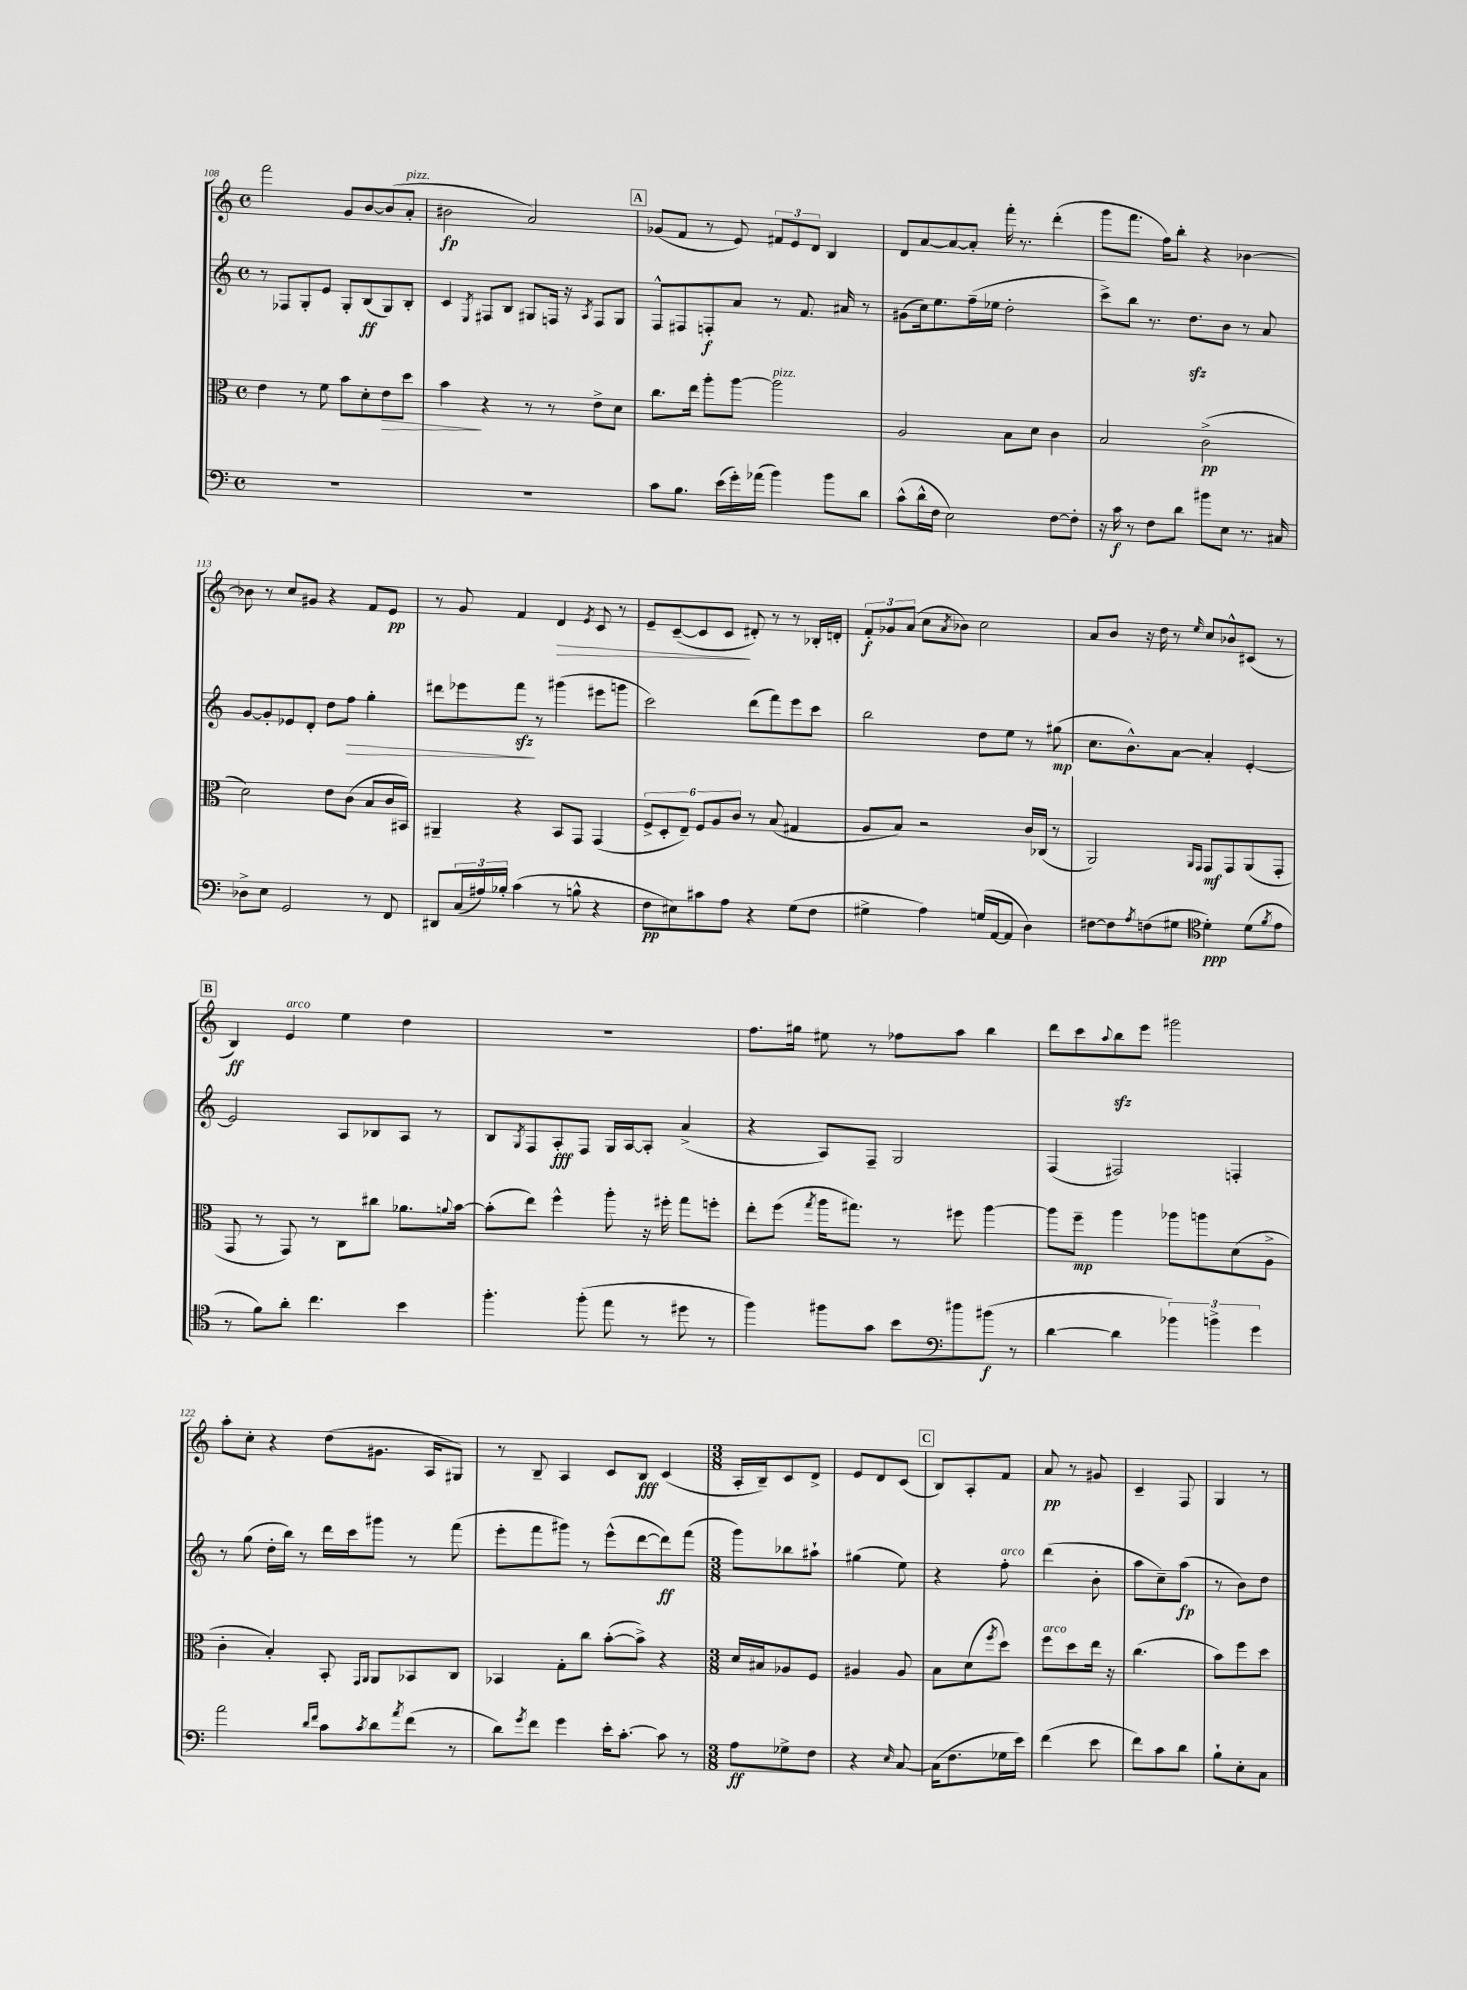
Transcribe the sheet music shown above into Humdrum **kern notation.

**kern	**kern	**kern	**kern
*staff4	*staff3	*staff2	*staff1
*clefF4	*clefC3	*clefG2	*clefG2
*k[]	*k[]	*k[]	*k[]
*M4/4	*M4/4	*M4/4	*M4/4
*met(c)	*met(c)	*met(c)	*met(c)
1r	4e	8r	2fff
.	.	8F-	.
.	8r	8G'	.
.	8f	8e	.
.	8b	8G'	8g
.	8d'	(8B	[8b
.	8e	8G)	(8b]
.	8dd	8B'	8a'
=	=	=	=
1r	4b	4c	2b#
.	.	8qE	.
.	4r	8F#	.
.	.	8B	.
.	8r	8G#	2a)
.	8r	16F	.
.	.	16r	.
.	.	8qA	.
.	8e^	8F	.
.	8d	8G#	.
=	=	=	=
8c	8.cc	8F^^	(8g-
8.B	.	8F#	8f
.	16ee	.	.
.	8aa'	8F'	8r
(16e	.	.	.
16g')	[8aa	8a	8e)
(16a-	.	.	.
4b)	2aa]	8r	12f#
.	.	.	12e
.	.	8.f	.
.	.	.	12d
8b	.	.	4B
.	.	16a#	.
8d	.	8r	.
=	=	=	=
(8c^^	2A	(8g#	8d
16d^^	.	16cc)	[8a
16F	.	8.ee	.
2E)	.	.	8a_
.	.	(16ff~	8a']
.	.	16ee-	.
.	8B	2dd'	16fff'
.	.	.	8.r
.	8d	.	.
[8F	4c	.	(4ddd'
8F']	.	.	.
=	=	=	=
16r	2B	8ccc^)	8ggg
16c	.	.	.
8r	.	8bb	8.fff
8F	.	8.r	.
.	.	.	16ff)
8d	.	.	8bb'
.	.	8.dd	.
8b#	(2c^	.	4r
8E	.	8b	.
8.r	.	8r	[4b-
.	.	8a	.
16C#	.	.	.
=	=	=	=
8D-^	2d)	[8g	8b-]
8E	.	8g']	8r
2GG	.	8e-	8cc
.	.	8d'	8g#
.	8e	8dd	4r
.	(8c	8ff	.
8r	8B	4gg'	8f
8FF	16c	.	8e
.	16BB#)	.	.
=	=	=	=
8DD#	4AA#~	8ddd#	8r
(24C	.	8eee-	8g
24A#)	.	.	.
24B-'	.	.	.
(4c	4r	8fff	4f
.	.	8r	.
8r	8BB	(4ggg#	4d
8B^^	8GG	.	.
.	.	.	8qe
4r	(4GG	8eee#	8c
.	.	8ggg	8r
=	=	=	=
8F	12F^	2ccc)	8e~
.	12D'	.	.
8E#)	.	.	([8c~
.	12E~)	.	.
8c#	12F	.	8c]
.	12A	.	.
8A	.	.	8c
.	12c	.	.
4r	8r	(8ddd	8d#')
.	(8B	8fff)	8r
(8G	4G#	8eee	8r
8F	.	8ccc	16B-'
.	.	.	16d'
=	=	=	=
4G#^	8A	2bb	12f'
.	.	.	12g-
.	8B)	.	.
.	.	.	(12a
4A)	2r	.	8cc
.	.	.	8qa
.	.	.	8b-)
(16G	.	8dd	2cc
[16AA	.	.	.
8AA]	.	8ee	.
4D)	16c	8r	.
.	(16C-	.	.
.	8r	(8gg#	.
=	=	=	=
[8F#	2AA)	8.cc	8a
8F#]	.	.	8b
.	.	8.b^^)	.
8qA	.	.	.
(8F	.	.	16r
.	.	.	16dd
8G#	.	[8a	8r
*clefC4	*	*	*
.	16qqAA	.	.
.	16qqGG	.	16qqee
4d')	8GG	4a']	8cc
.	8GG	.	8b-^^
(8d	(8AA	[4e'	(8c#
8qf	.	.	.
8e	8GG'	.	8r
=	=	=	=
8r	8GG	2e]	4B)
8f)	8r	.	.
8a'	8GG)	.	4e
4.cc	8r	.	.
.	8C	8A	4ee
.	8cc#	8B-	.
4b	8.a-	8A	4dd
.	.	8r	.
.	8qqa	.	.
.	[16b	.	.
=	=	=	=
4.ff'	(8b']	8B	1r
.	.	8qG	.
.	8ee)	8F	.
.	4ff^^	8A'	.
(8ff'	.	8F	.
8ee	8aa'	16G	.
.	.	[16A	.
8r	16r	8A']	.
.	16ff#'	.	.
8dd#	8gg	(4a^	.
8r	8ff'	.	.
=	=	=	=
4ff)	8ee'	4r	8.ff
.	(8ff	.	.
.	.	.	16gg#
.	8qgg	.	.
8ff#	16aa	8A)	8ee#
.	8.gg#)	.	.
8g	.	8F~	8r
8b	8r	2G	8ff-
8dd#	8ff#	.	8aa
(8b#	[4aa	.	4bb
8r	.	.	.
=	=	=	=
*clefF4	*	*	*
[4d	8aa]	(4F	8ddd
.	8ff~	.	8ccc
.	.	.	8qqaa
4d]	4aa	2F#)	8bb
.	.	.	8eee
6b-)	8aa-	.	2ggg#
.	8aa	.	.
6b^	.	.	.
.	(8d	4F'	.
6g	.	.	.
.	8A^	.	.
=	=	=	=
2a	4c'	8r	8aa'
.	.	(8gg	8cc'
.	4B')	16dd'	4r
.	.	16bb)	.
.	.	8r	.
16qqd	.	.	.
16qqf	.	.	.
8c	8BB'	16ddd	(8dd
.	.	16ccc	.
.	16qqGG	.	.
8qc	16qqAA	.	.
8d	8AA	8ggg#	8.g#
8qa	.	.	.
(8f	8BB-	8r	.
.	.	.	16A
8r	8C	(8fff	8G#)
=	=	=	=
8d)	4BB-	8eee'	8r
8qg	.	.	.
8f	.	8fff	8B~
4g	8G'	8ggg#)	4A
.	8cc	8r	.
16e'	([8b'	(8eee^^	8c
[8.c'	.	.	.
.	8b^])	[8ddd	8B
8c]	4r	8ddd])	(4c
8r	.	(8fff	.
=	=	=	=
*M3/8	*M3/8	*M3/8	*M3/8
8A	16d	8ggg)	16A'
.	16B#	.	16B~)
8G-^	8A-	8bb-	8c
8F	8F	8aa#`	8d^
=	=	=	=
4r	4A#	(4gg#	8e
.	.	.	8d
16qqE	.	.	.
[8C	8A#	8ee)	(8c
=	=	=	=
(16C]	8B	4r	8B)
8.F	.	.	.
.	(8d	.	8A'
.	8qff	.	.
16G-	8dd)	8ff'	8f
16e)	.	.	.
=	=	=	=
(4f	8ff	(4ddd	8a
.	8dd	.	8r
8e	16ee	8b'	8g#
.	16r	.	.
=	=	=	=
8f)	(4.cc	8aa	4c~
8c	.	8cc~)	.
8d	.	(8aa	8F
=	=	=	=
8B`	8b)	8r	4G
8E'	8ff	8b)	.
8C	8dd	8dd	8r
==	==	==	==
*-	*-	*-	*-
